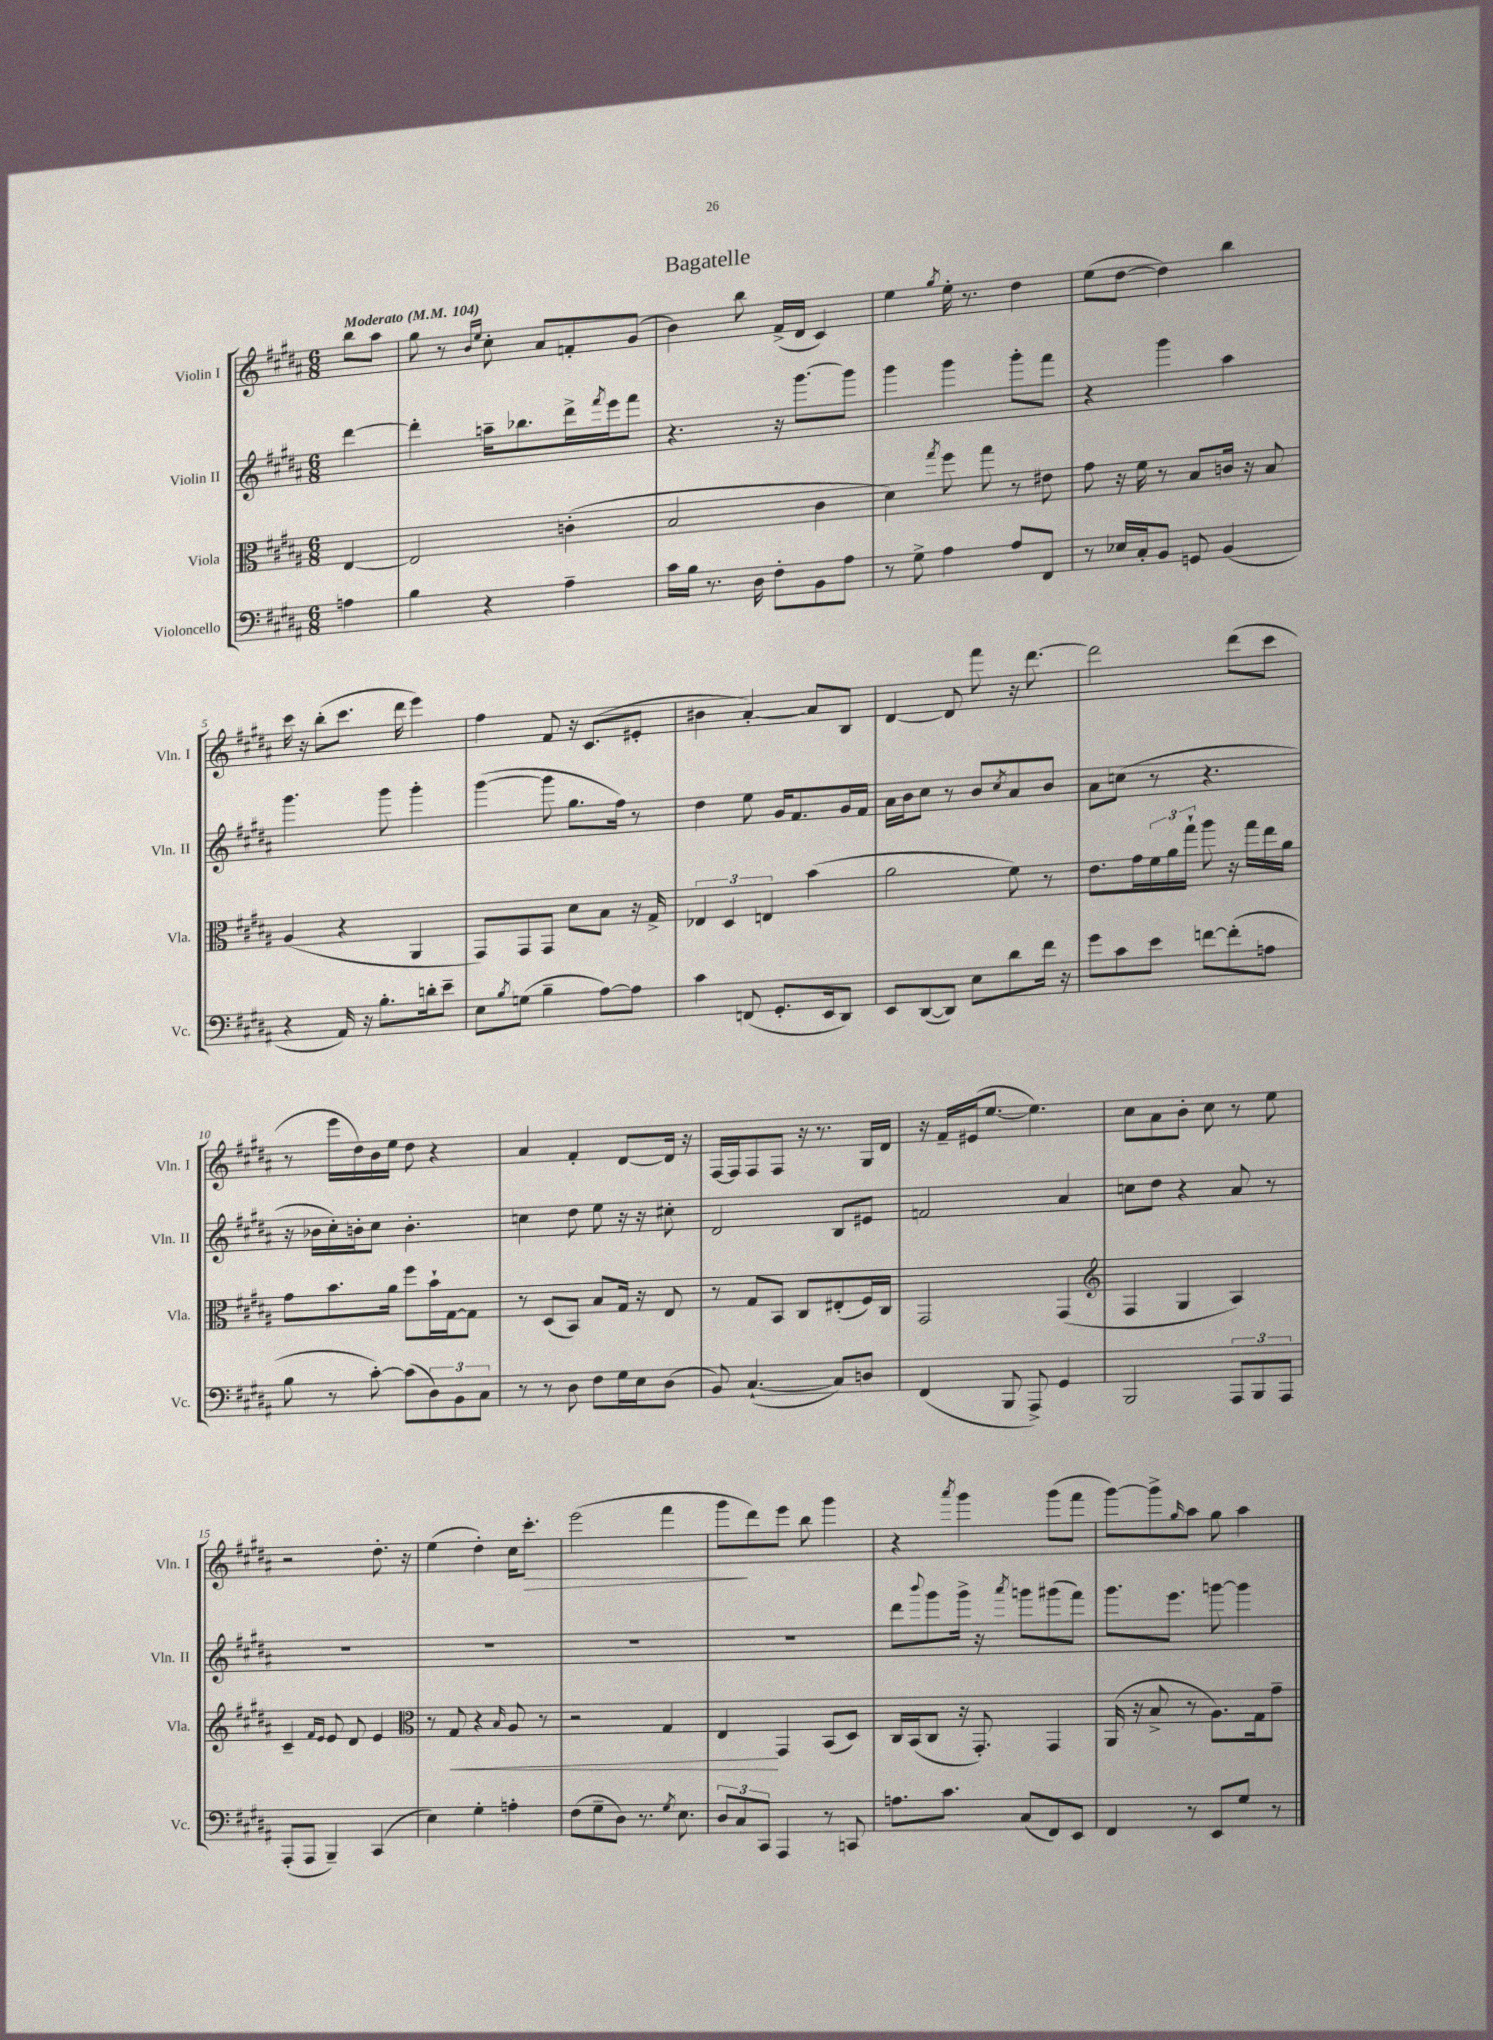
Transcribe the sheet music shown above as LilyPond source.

\header { title = "Bagatelle" }
<<
\new StaffGroup <<
\new Staff = "s0" \with { instrumentName = "Violin I" shortInstrumentName = "Vln. I" } {
    \clef treble \key b \major \numericTimeSignature \time 6/8 \partial 4 \tempo "Moderato" 4 = 104
    b''8 ais''8 |
    gis''8 r8 \grace { b'16 e''16 } cis''8-. ais'8 f'8-. gis'8( |
    b'4) b''8 fis'16->( dis'16 cis'4) |
    e''4 \acciaccatura { gis''8 } e''16-. r8. dis''4 |
    e''8( dis''8~ dis''4) b''4 |
    cis'''16 r16 b''8-.( cis'''8. dis'''16 e'''4) |
    fis''4 fis'8 r16 cis'8.( eis'8-. |
    bis'4 ais'4~-.) ais'8 b8 |
    dis'4~ dis'8 fis'''8 r16 dis'''8.~ |
    dis'''2 dis'''8( cis'''8 |
    r8 e'''16 dis''16) b'16 e''16 dis''8 r4 |
    ais'4 fis'4-. dis'8~ dis'16 r16 |
    fis16~ fis16 fis8 fis8 r16 r8. gis16 dis'16 |
    r16 fis'16-- eis'16( e''8.~ e''4.) |
    cis''8 ais'8 b'8-. cis''8 r8 e''8 |
    r2 dis''8.-. r16 |
    e''4( dis''4-.) cis''16 cis'''8.-.\> |
    e'''2( fis'''4 |
    gis'''8\! dis'''8) e'''8 b''8 gis'''4 |
    r4 \acciaccatura { ais'''8 } gis'''4 gis'''8( fis'''8 |
    gis'''8~) gis'''8-> \grace { gis''16 } ais''8 gis''8 ais''4 \bar "|." |
}
\new Staff = "s1" \with { instrumentName = "Violin II" shortInstrumentName = "Vln. II" } {
    \clef treble \key b \major \numericTimeSignature \time 6/8 \partial 4
    dis'''4~ |
    dis'''4-. a''16-- bes''8. dis'''16-> \acciaccatura { fis'''8 } e'''16 fis'''8 |
    r4. r16 gis'''8.~ gis'''8 |
    gis'''4 gis'''4 gis'''8-. fis'''8 |
    r4 gis'''4 ais''4 |
    gis'''4. gis'''8 gis'''4-. |
    gis'''4~( gis'''8 gis''8. fis''16) r8 |
    dis''4 e''8 gis'16 fis'8. gis'16 fis'16 |
    ais'16 b'16 cis''8 r8 b'8 \acciaccatura { cis''8 } ais'8 b'8 |
    ais'8 c''8( r8 r4. |
    r16 bes'16 cis''16-.) b'16-. cis''8 b'4.-. |
    c''4 dis''8 e''8 r16 r16 cis''8-. |
    dis'2 b8 eis'8 |
    f'2 ais'4 |
    c''8 dis''8 r4 ais'8 r8 |
    R2. |
    R2. |
    R2. |
    R2. |
    dis'''8 \appoggiatura { b'''8 } gis'''8 gis'''16-> r16 \acciaccatura { ais'''8 } g'''8 gis'''8( fis'''8) |
    gis'''8. e'''8. g'''8~ g'''4 \bar "|." |
}
\new Staff = "s2" \with { instrumentName = "Viola" shortInstrumentName = "Vla." } {
    \clef alto \key b \major \numericTimeSignature \time 6/8 \partial 4
    e4~ |
    e2 c'4-.( |
    b2 cis'4 |
    dis'4) \acciaccatura { gis''8 } fis''8 gis''8 r8 eis'8 |
    gis'8 r16 fis'16 r8 b8 c'16 r16 b8 |
    ais4( r4 ais,4 |
    gis,8) gis,8 gis,8 dis'8 b8 r16 gis16-> |
    \tuplet 3/2 { ees4 dis4 e4 } b'4( |
    ais'2 fis'8) r8 |
    e'8. gis'16 \tuplet 3/2 { fis'16 ais'16 gis''16-! } ais''8 r16 gis''16 e''16 ais'16 |
    gis'8 b'8. ais'16 fis''8 b'16-! gis16~ gis8 |
    r8 dis8( b,8) b8 gis16 r16 e8 |
    r8 gis8 b,8 cis8 eis8-.( fis16) cis16 |
    gis,2 gis,4( |
    \clef treble fis4 gis4 ais4) |
    cis'4-- \grace { fis'16 e'16 } e'8 dis'8 e'4 |
    \clef alto r8 gis8\< r4 \grace { b16 } ais8 r8 |
    r2 gis4 |
    e4\! gis,4 b,8( dis8) |
    cis16 b,16( cis8 r16 gis,8.-.) gis,4 |
    ais,16( r16 b8-> r8 ais8.) gis16 gis'8-- \bar "|." |
}
\new Staff = "s3" \with { instrumentName = "Violoncello" shortInstrumentName = "Vc." } {
    \clef bass \key b \major \numericTimeSignature \time 6/8 \partial 4
    a4 |
    b4 r4 ais4-- |
    cis'16 b16 r8. dis16 fis8-. b,8 ais8 |
    r8 gis8-> ais4 ais8 fis,8 |
    r8 ees16 cis16-. b,8 g,8 b,4( |
    r4 ais,16) r16 b8.-. d'16-. e'8-- |
    e8 \acciaccatura { b8 } g8( b4-- ais8~) ais8 |
    cis'4 f,8( gis,8.-. e,16 dis,8) |
    e,8 dis,8~( dis,8) e8 dis'8 fis'16 r16 |
    gis'8 cis'8 e'8 f'8~ f'8-.( a8 |
    b8 r8 cis'8~-.) cis'8( \tuplet 3/2 { dis8) b,8 cis8 } |
    r8 r8 dis8 fis8 gis16 e16 dis8( |
    b,8) cis4.~-!( cis8) d8 |
    fis,4( b,,8 ais,,8->) gis,4 |
    b,,2 \tuplet 3/2 { ais,,8 b,,8 ais,,8 } |
    ais,,8-.( ais,,8 b,,4--) cis,4( |
    e4) gis4-. a4-. |
    fis8( gis8-- dis8) r8. \acciaccatura { gis8 } e8. |
    \tuplet 3/2 { dis8 cis8 cis,8 } ais,,4 r8 c,8 |
    a8. cis'8. cis8( fis,8) e,8 |
    fis,4 r8 e,8 gis8 r8 \bar "|." |
}
>>
>>
